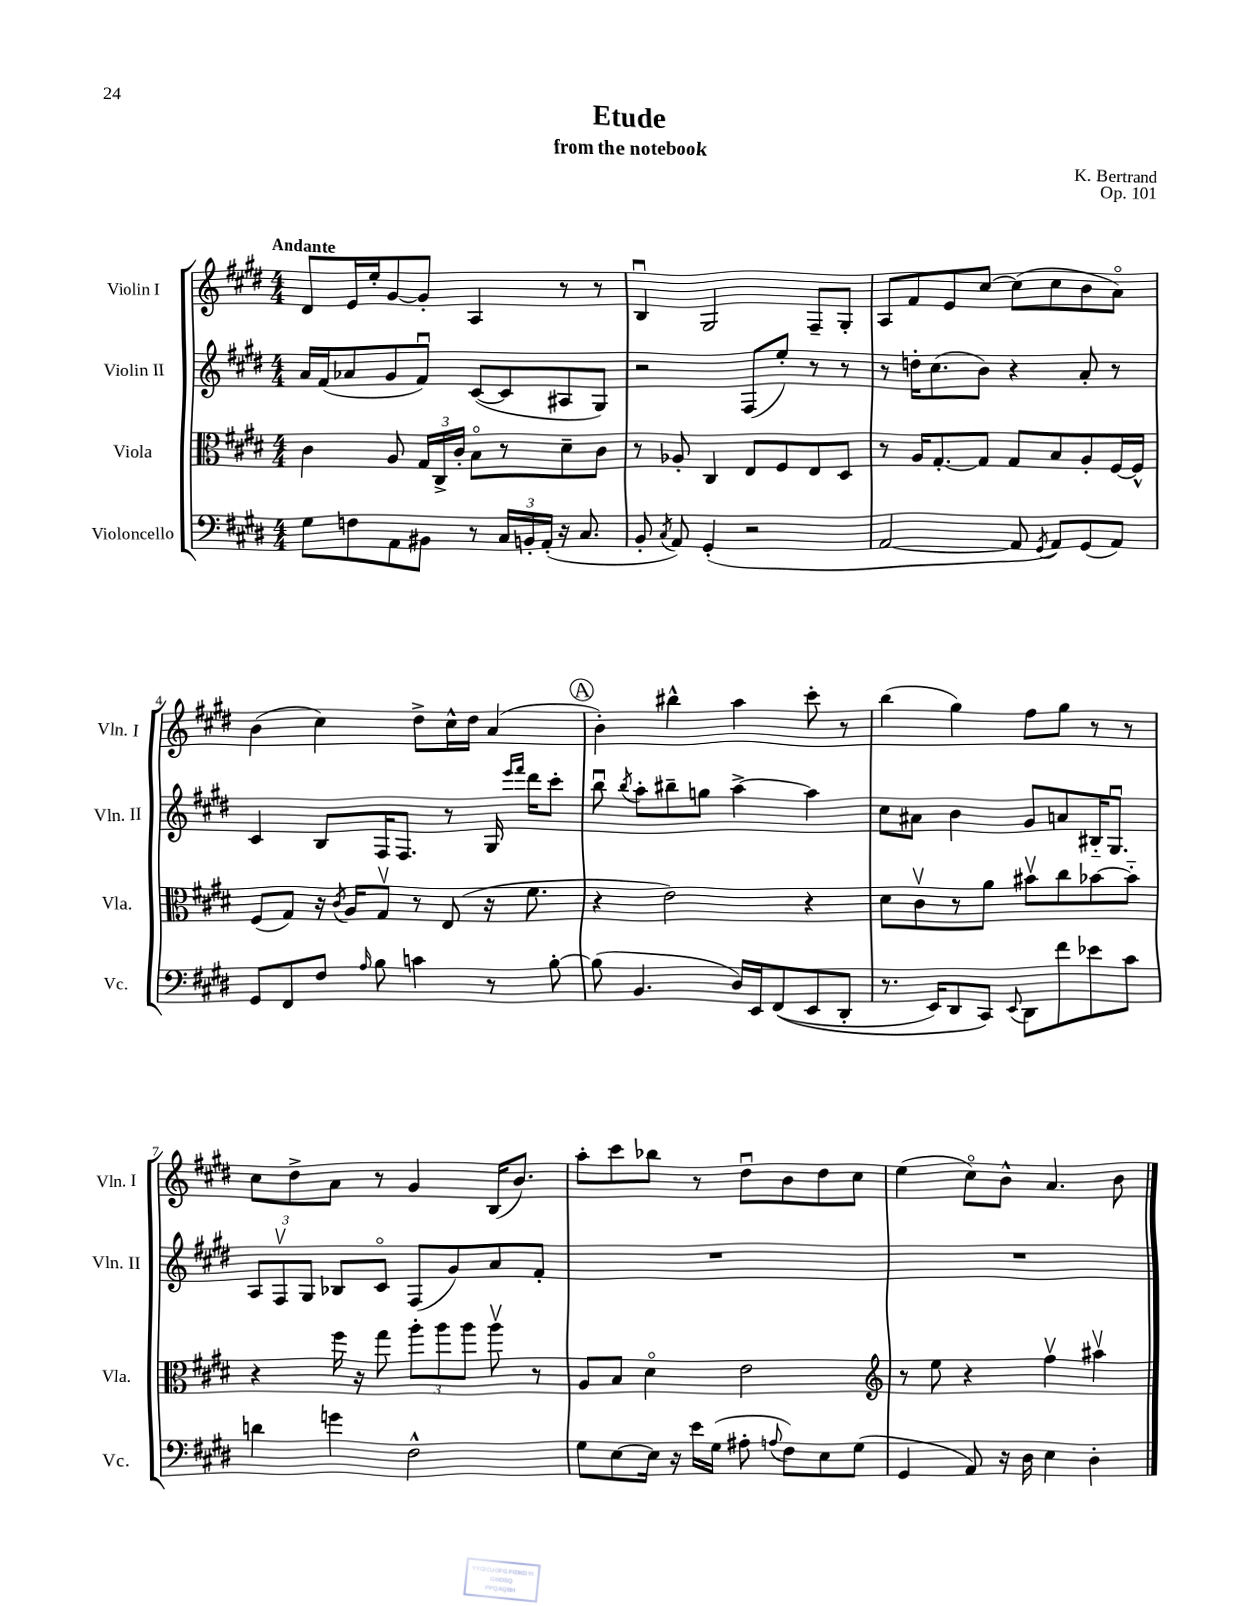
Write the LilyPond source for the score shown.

\header { title = "Etude" composer = "K. Bertrand" subtitle = "from the notebook" opus = "Op. 101" }
<<
\new StaffGroup <<
\new Staff = "s0" \with { instrumentName = "Violin I" shortInstrumentName = "Vln. I" } {
    \clef treble \key e \major \numericTimeSignature \time 4/4 \tempo "Andante"
    \autoBeamOff dis'8[ e'16 e''16-. gis'8~ gis'8]-. a4 r8 r8 |
    b4\downbow gis2 fis8[-- gis8]-. |
    a8[ fis'8 e'8 cis''8]~ cis''8[( cis''8 b'8 a'8]\flageolet) |
    b'4( cis''4) dis''8[-> cis''16-^ dis''16] a'4( |
    \mark \markup { \circle "A" } b'4-.) bis''4-^ a''4 cis'''8-. r8 |
    b''4( gis''4) fis''8[ gis''8] r8 r8 |
    cis''8[ dis''8-> a'8] r8 gis'4 b16[( b'8.]) |
    a''8[-. cis'''8 bes''8] r8 dis''8[\downbow b'8 dis''8 cis''8] |
    e''4( cis''8[\flageolet) b'8]-^ a'4. b'8 \bar "|." |
}
\new Staff = "s1" \with { instrumentName = "Violin II" shortInstrumentName = "Vln. II" } {
    \clef treble \key e \major \numericTimeSignature \time 4/4
    \autoBeamOff a'16[ fis'16( aes'8 gis'8 fis'8]\downbow) cis'8[~( cis'8 ais8 gis8]) |
    r2 fis8[( e''8]-.) r8 r8 |
    r8 d''16[-. cis''8.( b'8]) r4 a'8-. r8 |
    cis'4 b8[ fis16 fis8.] r8 gis16 \grace { e'''16[ fis'''16] } dis'''16[ cis'''8]-. |
    \mark \markup { \circle "A" } b''8\downbow \acciaccatura { b''8 } a''8[-. bis''8-- g''8] a''4~-> a''4 |
    cis''8[ ais'8] b'4 gis'8[ a'8 bis16-_ gis8.]\downbow |
    \tuplet 3/2 { a8[ fis8\upbow gis8] } bes8[ cis'8]\flageolet fis8[( gis'8) a'8 fis'8]-. |
    R1 |
    R1 \bar "|." |
}
\new Staff = "s2" \with { instrumentName = "Viola" shortInstrumentName = "Vla." } {
    \clef alto \key e \major \numericTimeSignature \time 4/4
    \autoBeamOff cis'4 a8 \tuplet 3/2 { gis16[ cis16-> cis'16]-. } b8[\flageolet r8 dis'8-- cis'8] |
    r8 aes8-. cis4 e8[ fis8 e8 dis8] |
    r8 a16[ gis8.~-. gis8] gis8[ b8 a8-. fis16~ fis16]-^ |
    fis8[( gis8]) r16 \acciaccatura { cis'8 } a16[ gis8]\upbow r8 e8( r16 fis'8. |
    \mark \markup { \circle "A" } r4 e'2) r4 |
    dis'8[ cis'8\upbow r8 a'8] bis'8[\upbow cis''8 bes'8~ bes'8]-_ |
    r4 fis''16 r16 gis''8 \tuplet 3/2 { a''8[-. a''8 a''8] } a''8\upbow r8 |
    a8[ b8] dis'4\flageolet e'2 |
    \clef treble r8 e''8 r4 fis''4\upbow ais''4\upbow \bar "|." |
}
\new Staff = "s3" \with { instrumentName = "Violoncello" shortInstrumentName = "Vc." } {
    \clef bass \key e \major \numericTimeSignature \time 4/4
    \autoBeamOff gis8[ f8 a,8 bis,8] r8 \tuplet 3/2 { cis16[ b,16-. a,16]-.( } r16 cis8. |
    b,8-. \acciaccatura { cis8 } a,8) gis,4-.( r2 |
    a,2~ a,8 \acciaccatura { gis,8 } a,8[) gis,8( a,8]) |
    gis,8[ fis,8 fis8] \grace { a16 } b8 c'4 r8 b8~-. |
    \mark \markup { \circle "A" } b8( b,4. dis16[) e,16 fis,8(\( e,8 dis,8]-. |
    r8. e,16[) dis,8 cis,8]\) \appoggiatura { e,8 } dis,8[ fis'8 ees'8 cis'8] |
    d'4 g'4 fis2-^ |
    gis8[ e8~ e16] r16 e'16[ gis16]( ais8-. \appoggiatura { a8 } fis8[) e8 gis8]( |
    gis,4 a,8) r16 dis16 e4 dis4-. \bar "|." |
}
>>
>>
